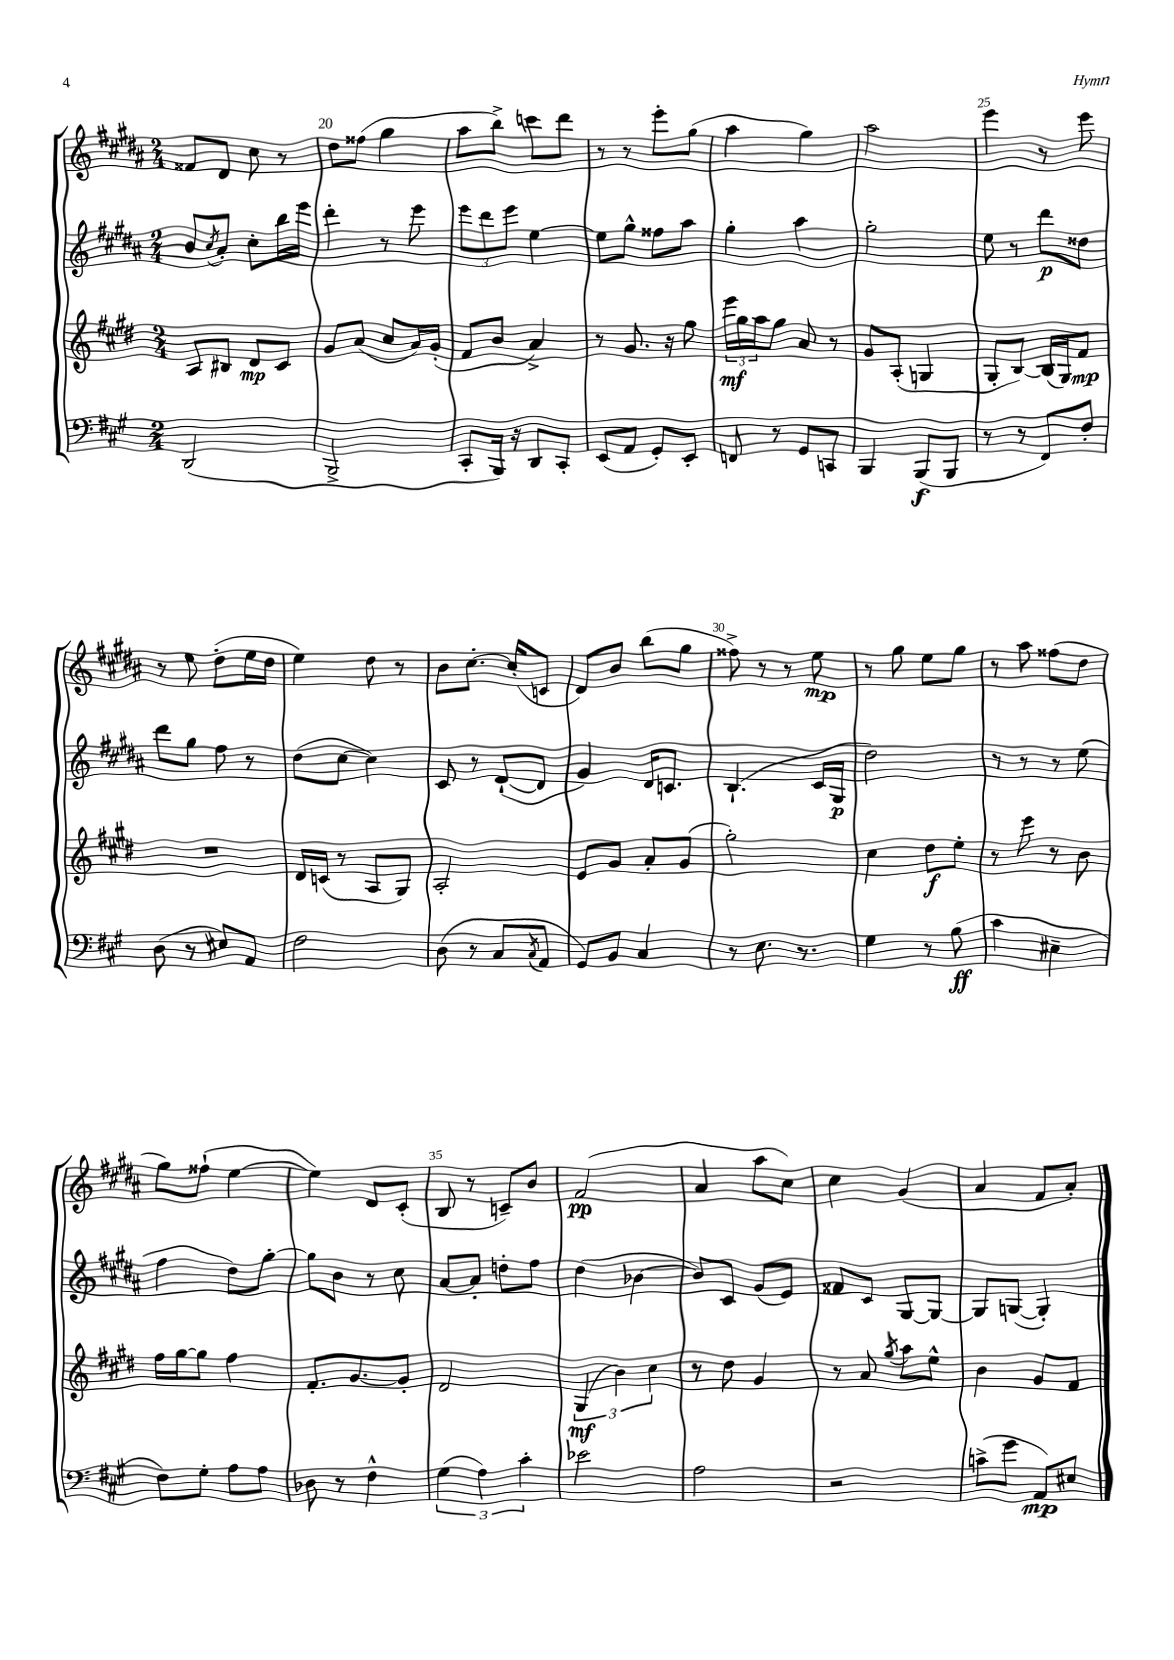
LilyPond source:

<<
\new StaffGroup <<
\new Staff = "s0" {
    \clef treble \key b \major \numericTimeSignature \time 2/4
    fisis'8 dis'8 cis''8 r8 |
    dis''8 fisis''8( gis''4 |
    ais''8 b''8->) c'''8 dis'''8 |
    r8 r8 e'''8-. gis''8( |
    ais''4 gis''4) |
    ais''2 |
    e'''4 r8 e'''8 |
    r8 e''8 dis''8-.( e''16 dis''16 |
    e''4) dis''8 r8 |
    b'8 cis''8.~-. cis''16-.( c'8 |
    dis'8) b'8 b''8( gis''8 |
    fisis''8->) r8 r8 e''8\mp |
    r8 gis''8 e''8 gis''8 |
    r8 ais''8 fisis''8( dis''8 |
    gis''8) fisis''8-!( e''4~ |
    e''4) dis'8 cis'8-.( |
    b8 r8 c'8--) b'8 |
    fis'2\pp( |
    ais'4 ais''8 cis''8) |
    cis''4 gis'4( |
    ais'4 fis'8 ais'8-.) \bar "|." |
}
\new Staff = "s1" {
    \clef treble \key b \major \numericTimeSignature \time 2/4
    b'8 \acciaccatura { cis''8 } ais'8-. cis''8-. b''16 e'''16 |
    dis'''4-. r8 e'''8 |
    \tuplet 3/2 { e'''8 dis'''8 e'''8 } e''4~ |
    e''8 gis''8-^ fisis''8 ais''8 |
    gis''4-. ais''4 |
    gis''2-. |
    e''8 r8 dis'''8\p disis''8 |
    dis'''8 gis''8 fis''8 r8 |
    dis''8( cis''8~ cis''4) |
    cis'8 r8 dis'8~-!( dis'8 |
    gis'4) dis'16 c'8. |
    b4.-!( cis'16 gis16\p |
    dis''2) |
    r8 r8 r8 e''8( |
    fis''4 dis''8) gis''8~-. |
    gis''8 b'8 r8 cis''8 |
    ais'8~ ais'8-. d''8-. fis''8 |
    dis''4( bes'4~ |
    bes'8) cis'8 gis'8( e'8) |
    fisis'8 cis'8 gis8~ gis8~ |
    gis8 g8~( g4-.) \bar "|." |
}
\new Staff = "s2" {
    \clef treble \key e \major \numericTimeSignature \time 2/4
    a8 bis8 dis'8\mp cis'8 |
    gis'8 a'8( cis''8 a'16) gis'16-.( |
    fis'8 b'8 a'4->) |
    r8 gis'8. r16 gis''8 |
    \tuplet 3/2 { e'''16\mf gis''16 a''16 } gis''8 a'8 r8 |
    gis'8 a8-.( g4 |
    gis8-. b8~) b16( gis16) fis'8\mp |
    R2 |
    dis'16 c'16( r8 a8 gis8) |
    a2-. |
    e'8 gis'8 a'8-. gis'8( |
    gis''2-.) |
    cis''4 dis''8\f e''8-. |
    r8 e'''8 r8 b'8 |
    fis''16 gis''16~ gis''8 fis''4 |
    fis'8.-. gis'8.~ gis'8-. |
    dis'2 |
    \tuplet 3/2 { gis4\mf( b'4) cis''4 } |
    r8 dis''8 gis'4 |
    r8 a'8 \acciaccatura { gis''8 } a''8 e''8-^ |
    b'4 gis'8 fis'8 \bar "|." |
}
\new Staff = "s3" {
    \clef bass \key a \major \numericTimeSignature \time 2/4
    d,2( |
    b,,2-> |
    cis,8-. b,,16) r16 d,8 cis,8-. |
    e,8( a,8 gis,8-.) e,8-. |
    f,8 r8 gis,8 c,8 |
    b,,4 b,,8\f( b,,8 |
    r8 r8 fis,8) fis8-. |
    d8( r8 eis8) a,8 |
    fis2 |
    d8( r8 cis8 \acciaccatura { cis8 } a,8 |
    gis,8) b,8 cis4 |
    r8 e8. r8. |
    gis4 r8 b8\ff( |
    cis'4 eis4-- |
    fis8) gis8-. a8 a8 |
    des8 r8 fis4-^ |
    \tuplet 3/2 { gis4( a4) cis'4-. } |
    ees'2 |
    a2 |
    r2 |
    c'8->( gis'8 a,8\mp) eis8 \bar "|." |
}
>>
>>
\layout { \context { \Score currentBarNumber = #19 \override BarNumber.break-visibility = ##(#f #t #t) barNumberVisibility = #(every-nth-bar-number-visible 5) } }
